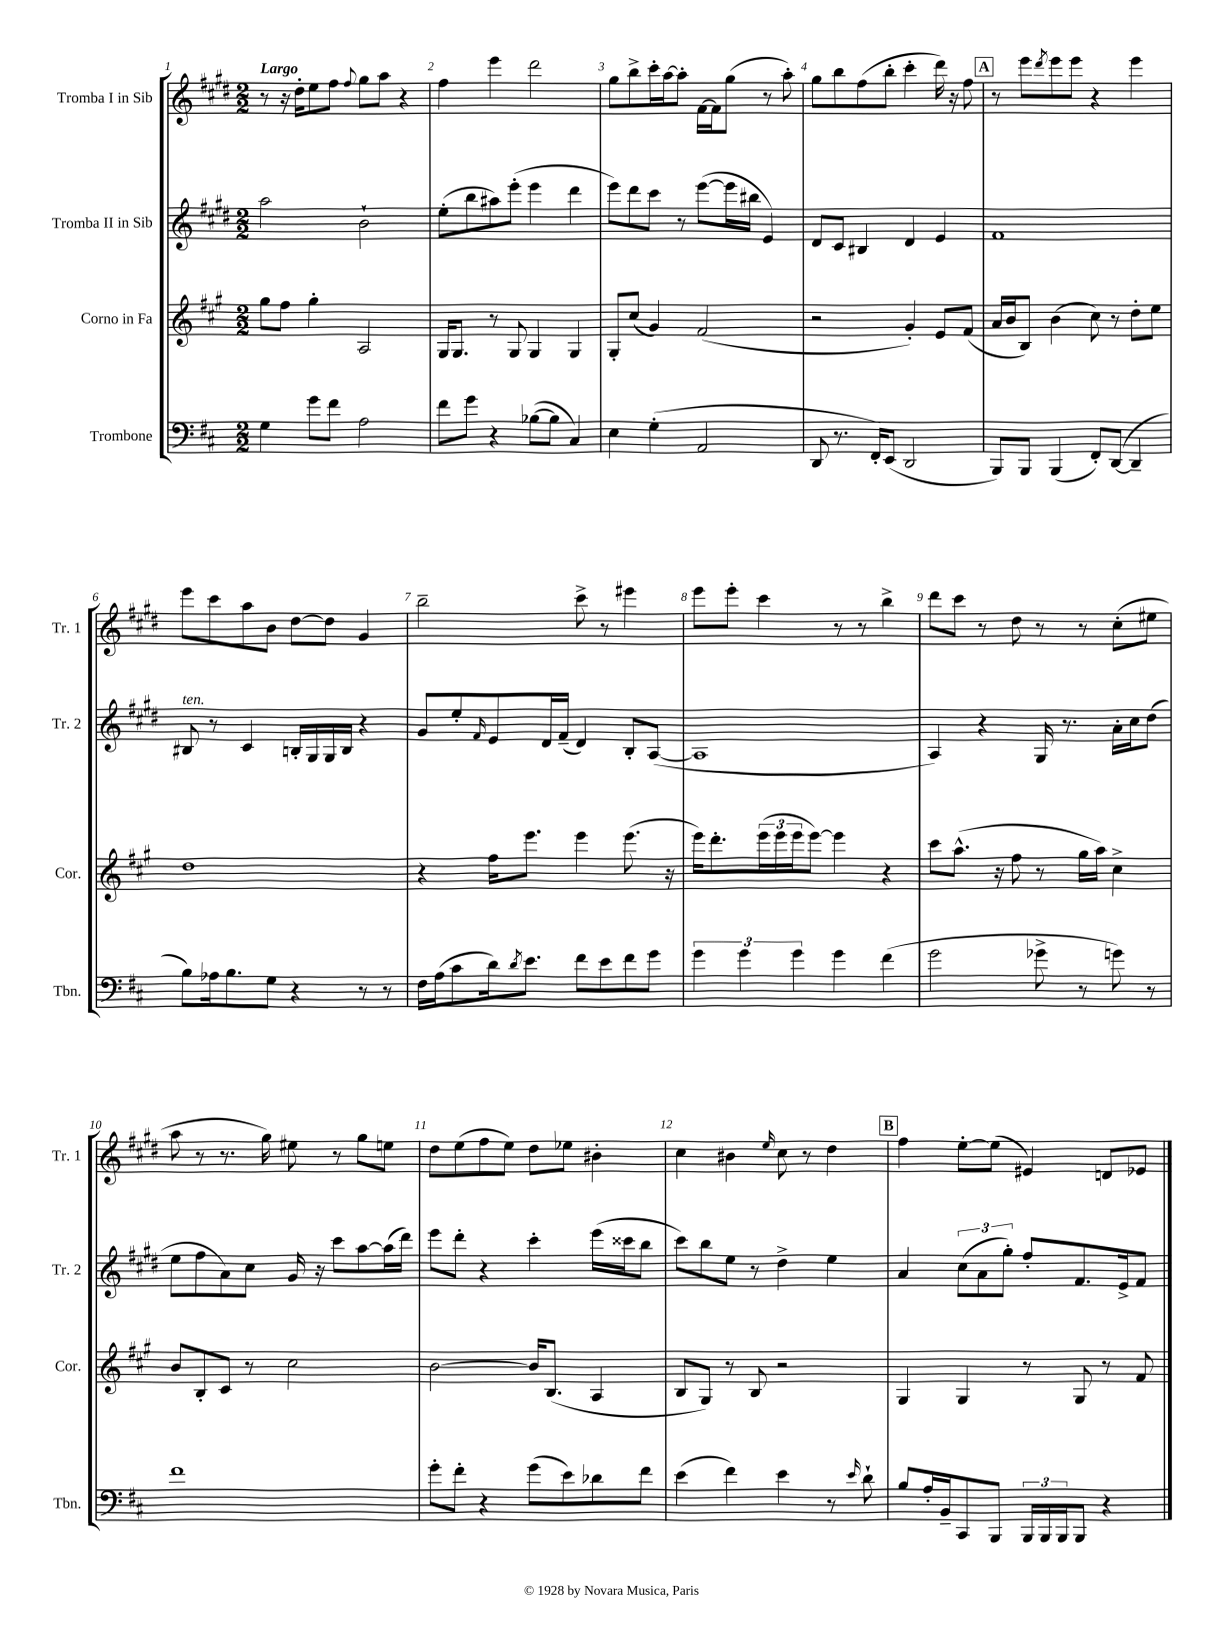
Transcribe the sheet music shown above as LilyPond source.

<<
\new StaffGroup <<
\new Staff = "s0" \with { instrumentName = "Tromba I in Sib" shortInstrumentName = "Tr. 1" } {
    \clef treble \key e \major \numericTimeSignature \time 2/2 \tempo "Largo"
    r8 r16 dis''16-. e''8 fis''8 \appoggiatura { fis''8 } gis''8 a''8 r4 |
    fis''4 e'''4 dis'''2 |
    gis''8 b''8-> cis'''16-. a''16~ a''8-. fis'16~ fis'16 gis''8( r8 a''8-.) |
    gis''8 b''8 fis''8( b''8-. cis'''4-. dis'''16) r16 fis''8 |
    \mark \markup { \box "A" } r8 e'''8 \acciaccatura { dis'''8 } e'''8 e'''8 r4 e'''4 |
    e'''8 cis'''8 a''8 b'8 dis''8~ dis''8 gis'4 |
    b''2-- cis'''8-> r8 eis'''4 |
    e'''8 e'''8-. cis'''4 r8 r8 b''4-> |
    dis'''8 cis'''8 r8 dis''8 r8 r8 cis''8-.( eis''8 |
    a''8 r8 r8. gis''16) eis''8 r8 gis''8 e''8 |
    dis''8 e''8( fis''8 e''8) dis''8 ees''8 bis'4-. |
    cis''4 bis'4 \grace { e''16 } cis''8 r8 dis''4 |
    \mark \markup { \box "B" } fis''4 e''8~-. e''8( eis'4) d'8 ees'8 \bar "|." |
}
\new Staff = "s1" \with { instrumentName = "Tromba II in Sib" shortInstrumentName = "Tr. 2" } {
    \clef treble \key e \major \numericTimeSignature \time 2/2
    a''2 b'2-! |
    e''8-.( b''8 ais''8) e'''8-.( e'''4 dis'''4 |
    e'''8) dis'''8 cis'''8 r8 e'''8~( e'''16 bis''16 e'4) |
    dis'8 cis'8 bis4 dis'4 e'4 |
    \mark \markup { \box "A" } fis'1 |
    bis8^\markup { \italic "ten." } r8 cis'4 b16-. gis16 gis16 b16 r4 |
    gis'8 e''8-. \grace { fis'16 } e'8 dis'16 fis'16--( dis'4) b8-. a8~( |
    a1 |
    a4) r4 gis16 r8. a'16-. cis''16 dis''8( |
    e''8 fis''8 a'8) cis''8 gis'16 r16 cis'''8 a''8~ a''16( dis'''16) |
    e'''8 dis'''8-. r4 cis'''4-. e'''16( cisis'''16 b''8 |
    cis'''8) b''8 e''8 r8 dis''4-> e''4 |
    \mark \markup { \box "B" } a'4 \tuplet 3/2 { cis''8( a'8 gis''8-.) } fis''8-. fis'8. e'16-> fis'8 \bar "|." |
}
\new Staff = "s2" \with { instrumentName = "Corno in Fa" shortInstrumentName = "Cor." } {
    \clef treble \key a \major \numericTimeSignature \time 2/2
    gis''8 fis''8 gis''4-. a2 |
    gis16 gis8. r8 gis8 gis4 gis4 |
    gis8-. cis''8( gis'4) fis'2( |
    r2 gis'4-.) e'8 fis'8( |
    \mark \markup { \box "A" } a'16 b'16 b8) b'4( cis''8) r8 d''8-. e''8 |
    d''1 |
    r4 fis''16 e'''8. e'''4 e'''8.( r16 |
    e'''16) d'''8.-. \tuplet 3/2 { e'''16( e'''16 e'''16 } e'''8~) e'''4 r4 |
    cis'''8 a''8.-^( r16 fis''8 r8 gis''16 a''16) cis''4-> |
    b'8 b8-. cis'8 r8 cis''2 |
    b'2~ b'16 b8.( a4 |
    b8 gis8) r8 b8 r2 |
    \mark \markup { \box "B" } gis4 gis4 r8 gis8 r8 fis'8 \bar "|." |
}
\new Staff = "s3" \with { instrumentName = "Trombone" shortInstrumentName = "Tbn." } {
    \clef bass \key d \major \numericTimeSignature \time 2/2
    g4 g'8 fis'8 a2 |
    fis'8 g'8 r4 bes8~( bes8 cis4) |
    e4 g4-.( a,2 |
    d,8 r8. fis,16-.) e,8( d,2 |
    \mark \markup { \box "A" } b,,8) b,,8 b,,4( fis,8-.) d,8~( d,4-- |
    b8) aes16 b8. g8 r4 r8 r8 |
    fis16 a16( cis'8 d'16) \acciaccatura { d'8 } e'8. fis'8 e'8 fis'8 g'8 |
    \tuplet 3/2 { g'4 g'4 g'4 } g'4 fis'4( |
    g'2 ges'8-> r8 g'8) r8 |
    fis'1 |
    g'8-. fis'8-. r4 g'8( e'8) des'8 fis'8 |
    e'4( fis'4) e'4 r8 \grace { e'16 } d'8-! |
    \mark \markup { \box "B" } b8 a16-. b,16-- cis,8 b,,8 \tuplet 3/2 { b,,16 b,,16 b,,16 } b,,8 r4 \bar "|." |
}
>>
>>
\layout { \context { \Score \override BarNumber.break-visibility = ##(#f #t #t) barNumberVisibility = #all-bar-numbers-visible } }
